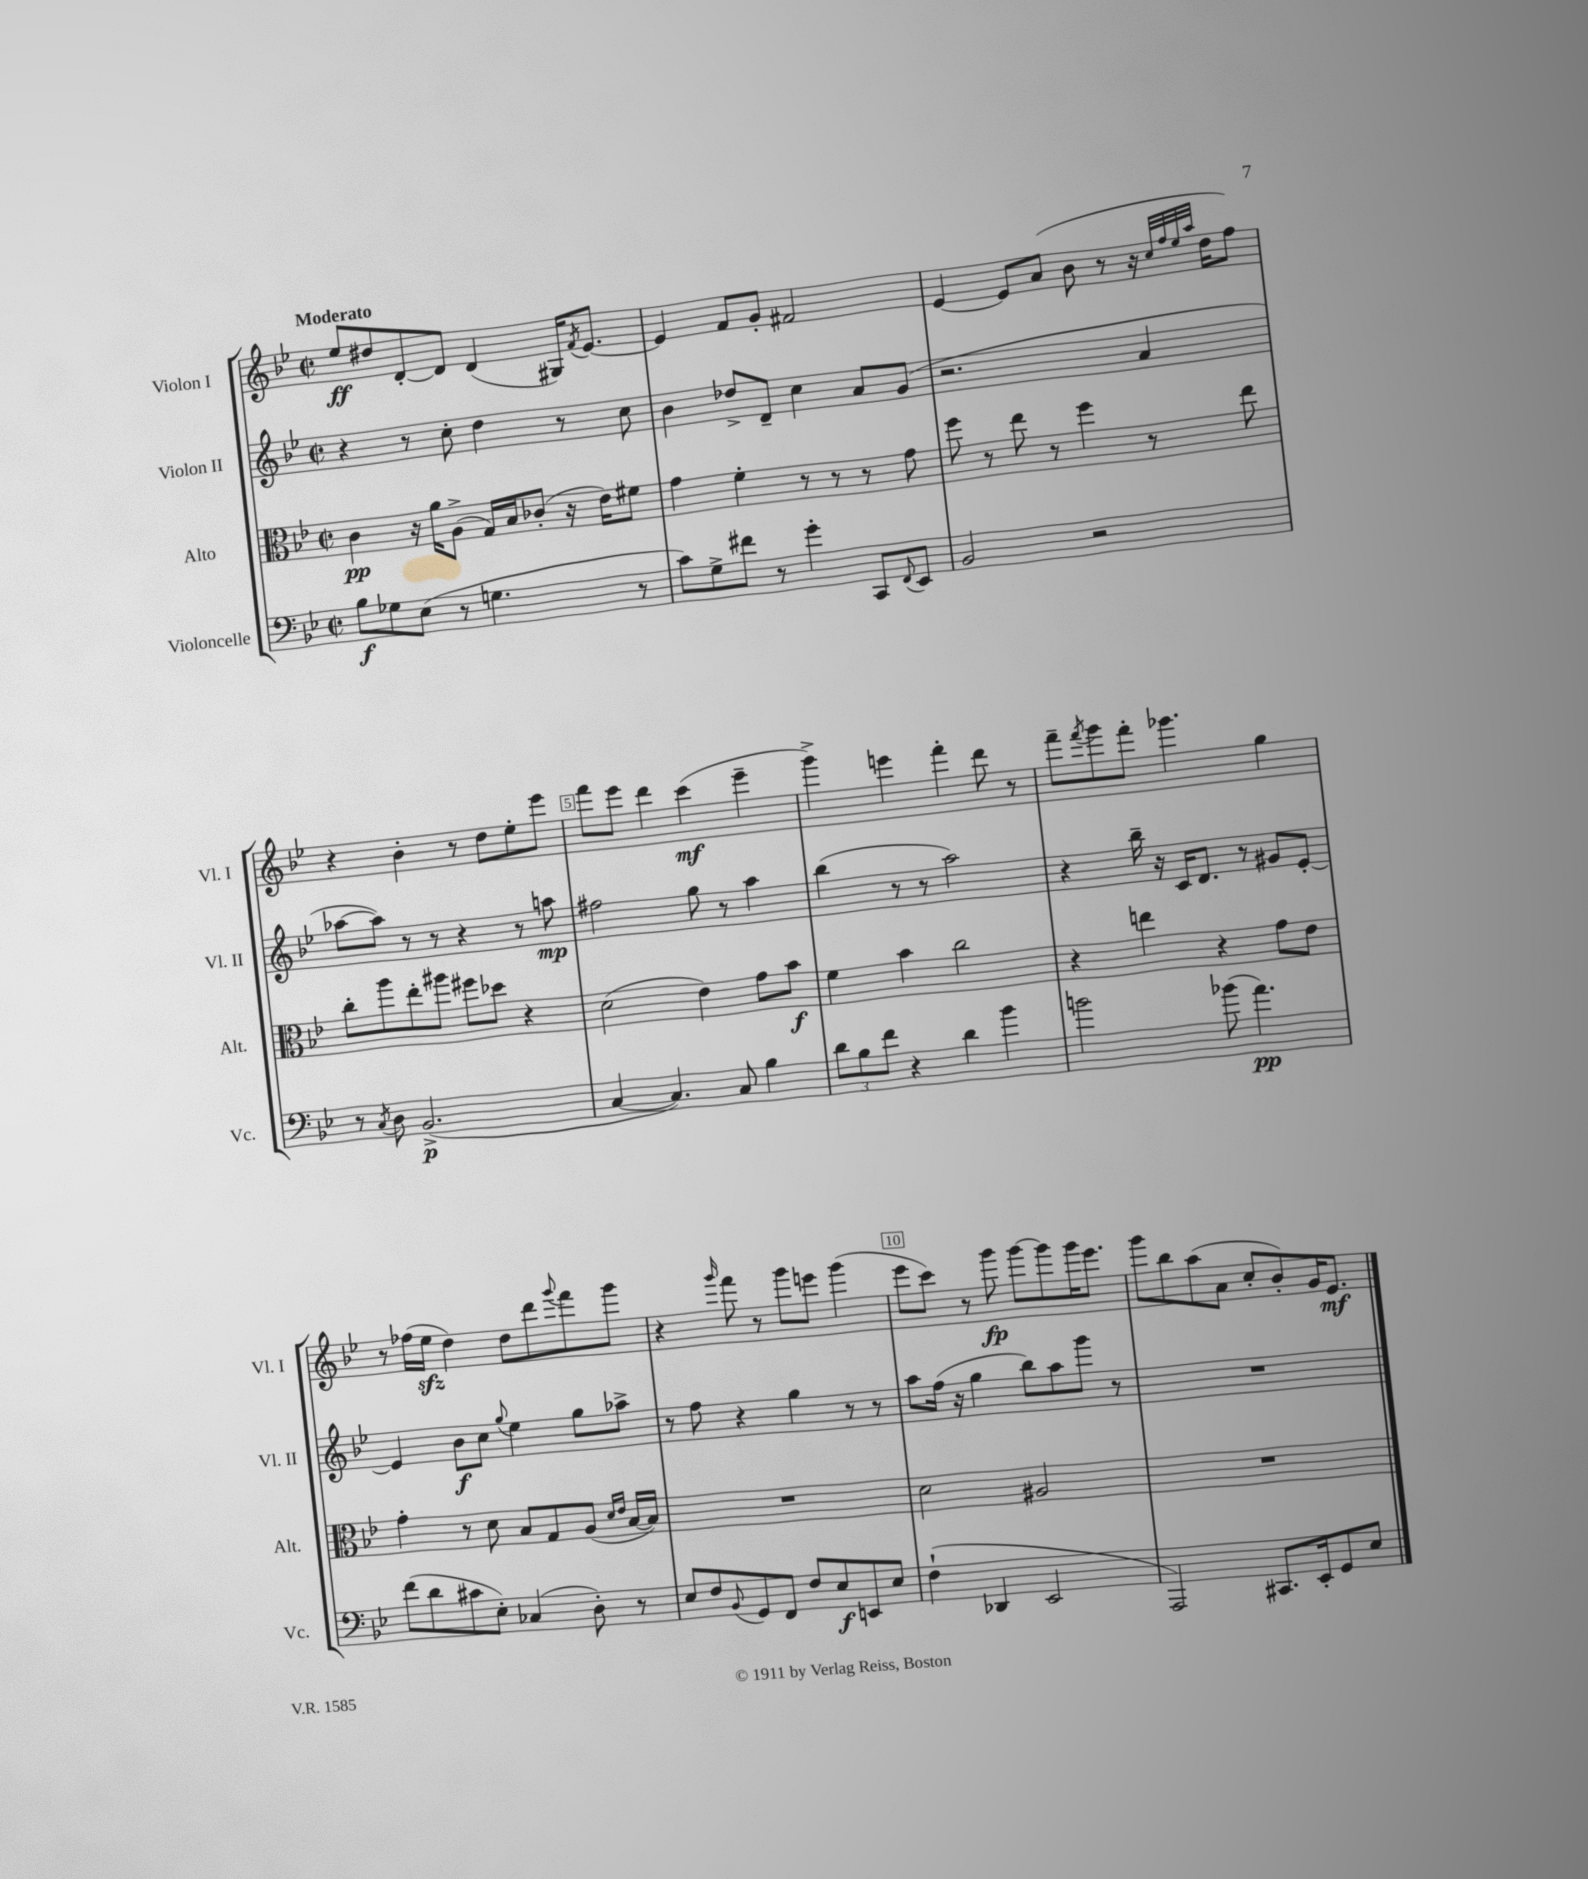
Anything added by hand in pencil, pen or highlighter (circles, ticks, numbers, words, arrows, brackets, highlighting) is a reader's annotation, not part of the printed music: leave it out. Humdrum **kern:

**kern	**kern	**kern	**kern
*staff4	*staff3	*staff2	*staff1
*clefF4	*clefC3	*clefG2	*clefG2
*k[b-e-]	*k[b-e-]	*k[b-e-]	*k[b-e-]
*M2/2	*M2/2	*M2/2	*M2/2
*met(c|)	*met(c|)	*met(c|)	*met(c|)
8B-	4c	4r	8ee-
8G-	.	.	8dd#
(8E-	16r	8r	[8d'
.	16a	.	.
8r	(8A^	8cc'	8d]
4.G	16G)	4dd	(4d
.	16B-	.	.
.	(8c-'	.	.
.	16r	8r	16G#)
.	.	.	8qf
.	16e-)	.	[8.e-
8r	8f#	8cc	.
=	=	=	=
8c)	4g	4b-	4e-]
8G^	.	.	.
8f#	4f'	8dd-^	8f
8r	.	8d~	8g'
4g'	8r	4cc	2f#
.	8r	.	.
8CC	8r	8a	.
8qqFF	.	.	.
8EE-	8g	(8g	.
=	=	=	=
2BB-	8ff	2.r	[4e-
.	8r	.	.
.	8ee-	.	8e-]
.	8r	.	(8a
2r	4ff	.	8b-
.	.	.	8r
.	8r	4a	16r
.	.	.	32qqcc
.	.	.	32qqff
.	.	.	32qqee-
.	.	.	32qqaa
.	.	.	16dd
.	8ee-	.	8ff)
=	=	=	=
8r	8cc'	[8aa-	4r
8qC	.	.	.
8D	8aa	8aa-])	.
(2.BB-^	8ee-'	8r	4b-'
.	8aa#	8r	.
.	8ff#	4r	8r
.	8dd-	.	8dd
.	4r	8r	8ee-'
.	.	8aa	8eee-
=	=	=	=
[4C	(2d	2ff#	8fff
.	.	.	8eee-
4.C])	.	.	4ddd
.	4e-)	8gg	(4ccc
8C	.	8r	.
4B-	8g	4aa	4eee-~
.	8b-	.	.
=	=	=	=
12d	4f	(4bb-	4ggg^)
12B-	.	.	.
12f	.	.	.
4r	4b-	8r	4eee
.	.	8r	.
4d	2cc	2aa)	4fff'
4b-	.	.	8ddd
.	.	.	8r
=	=	=	=
2b	4r	4r	8fff~
.	.	.	8qfff
.	.	.	8ggg
.	4ee	16bb-~	8fff'
.	.	16r	.
.	.	16c	4.ggg-
.	.	8.d	.
(8b-	4r	.	.
4.a)	.	8r	.
.	8g	8g#	4gg
.	8e-	[8e-'	.
=	=	=	=
(8f	4g'	4e-]	8r
8d	.	.	(16ff-
.	.	.	16ee-
8c#	8r	8b-	4dd)
8E-')	8d	8cc	.
.	.	8qqgg	.
(4C-	8B-	4ee-	8dd
.	8G	.	8ddd
.	.	.	8qqggg
8D')	(8A	8gg	8fff
.	16qqd	.	.
.	16qqe-	.	.
8r	[16B-	8aa-^	8ggg
.	16B-])	.	.
=	=	=	=
8E-	1r	8r	4r
8F	.	8ff	.
8qqBB-	.	.	16qqggg
8GG	.	4r	8fff
8FF	.	.	8r
8F	.	4gg	8ggg
8E-	.	.	8eee
8EE	.	8r	(4ggg
8E-	.	8r	.
=	=	=	=
(4F`	2d	8aa	8eee-
.	.	(16ff	8ccc)
.	.	16r	.
4DD-	.	4gg	8r
.	.	.	8ggg
2EE-	2A#	8bb-)	[8ggg
.	.	8aa	8ggg]
.	.	8ggg	16ggg
.	.	.	8.eee-
.	.	8r	.
=	=	=	=
2AAA)	1r	1r	8ggg
.	.	.	8bb-
.	.	.	(8aa
.	.	.	8a
8.CC#	.	.	8cc'
.	.	.	8b-')
16EE-'	.	.	.
8GG	.	.	16g
.	.	.	8.e-
8E-	.	.	.
==	==	==	==
*-	*-	*-	*-
